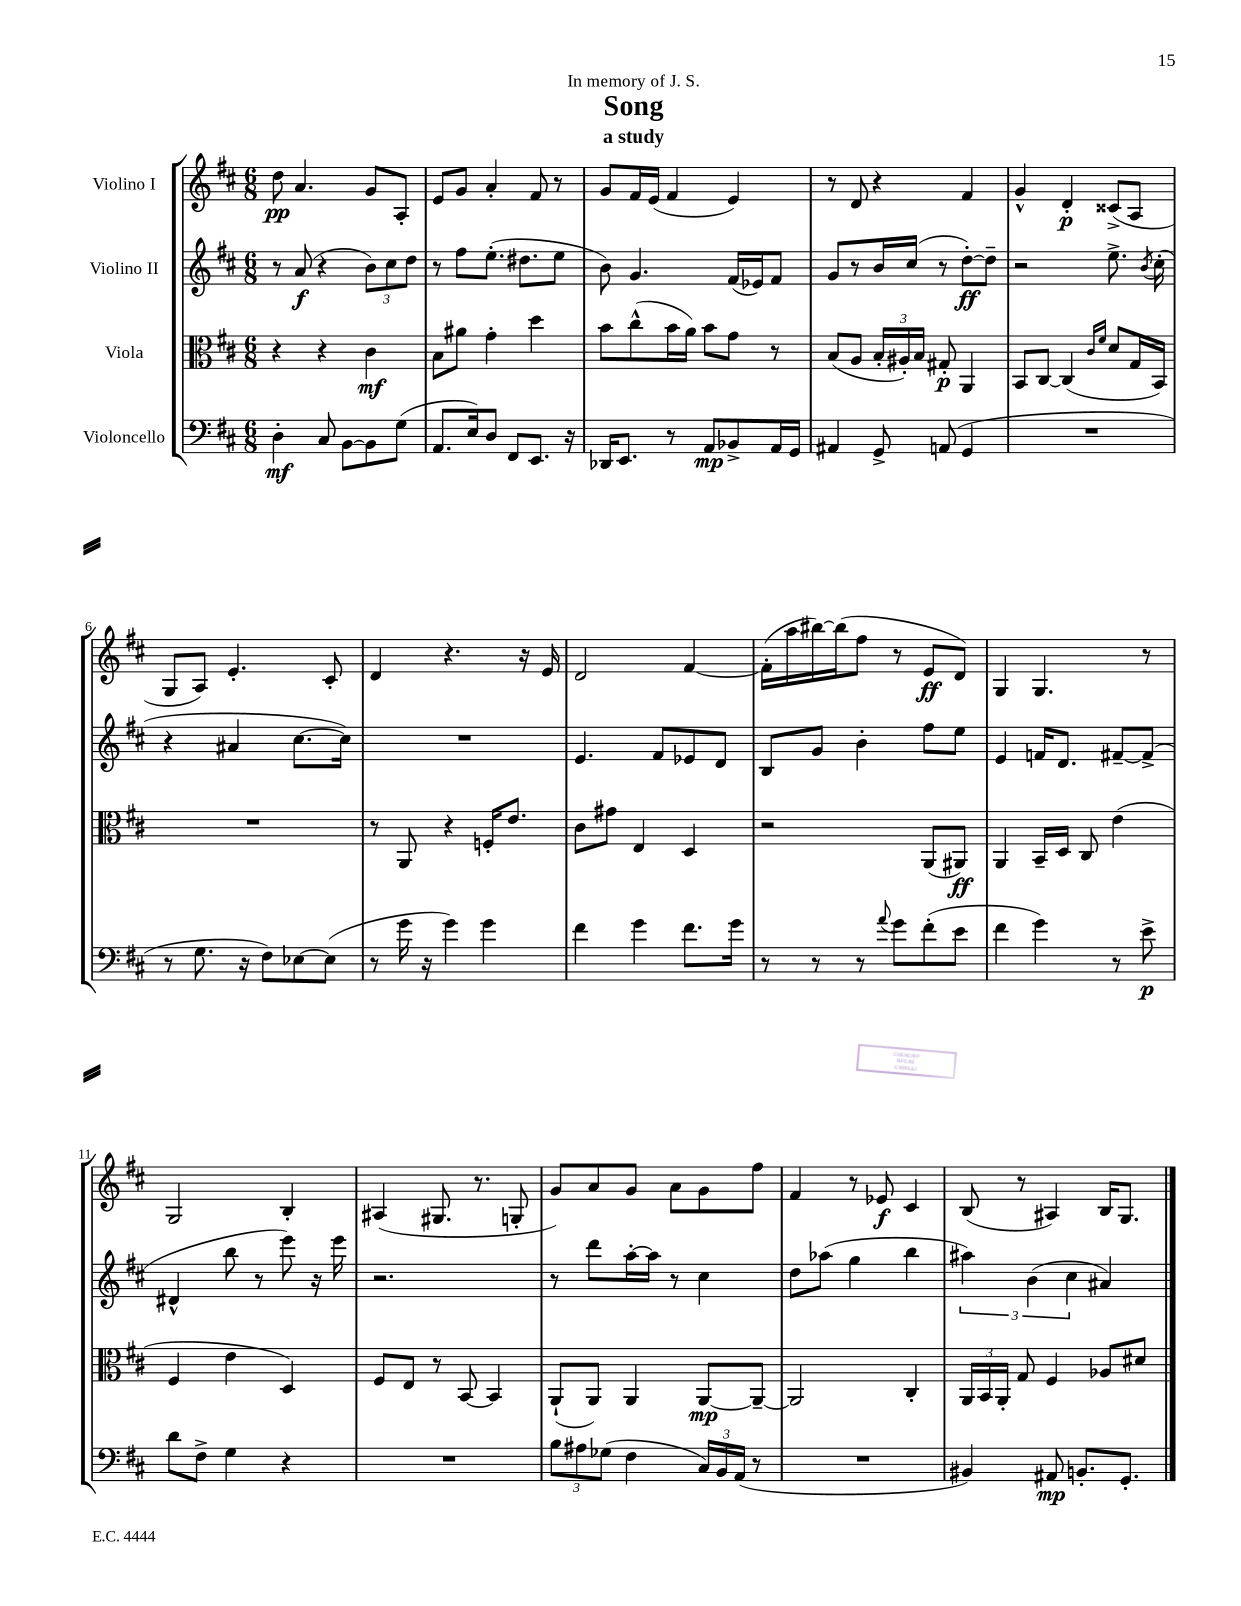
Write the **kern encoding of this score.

**kern	**dynam	**kern	**dynam	**kern	**dynam	**kern	**dynam
*part4	*part4	*part3	*part3	*part2	*part2	*part1	*part1
*staff4	*staff4	*staff3	*staff3	*staff2	*staff2	*staff1	*staff1
*I"Violoncello	*	*I"Viola	*	*I"Violino II	*	*I"Violino I	*
*clefF4	*	*clefC3	*	*clefG2	*	*clefG2	*
*k[f#c#]	*	*k[f#c#]	*	*k[f#c#]	*	*k[f#c#]	*
*M6/8	*	*M6/8	*	*M6/8	*	*M6/8	*
=1	=1	=1	=1	=1	=1	=1	=1
4D'\	mf	4r	.	8r	.	8dd\	pp
.	.	.	.	(8a/	f	4.a/	.
8C#/	.	4r	.	4r	.	.	.
[8BB\L	.	.	.	.	.	.	.
8BB\]	.	4c#\	mf	12b\L)	.	8g/L	.
.	.	.	.	12cc#\	.	.	.
(8G\J	.	.	.	.	.	8A'/J	.
.	.	.	.	12dd\J	.	.	.
=2	=2	=2	=2	=2	=2	=2	=2
8.AA/L	.	8B\L	.	8r	.	8e/L	.
.	.	8a#X\J	.	8ff#\L	.	8g/J	.
16E/k)	.	.	.	.	.	.	.
8D/J	.	4g'\	.	(8.ee'\J	.	4a'/	.
8FF#/L	.	.	.	.	.	.	.
.	.	.	.	8.dd#X\L	.	.	.
8.EE/J	.	4dd\	.	.	.	8f#/	.
.	.	.	.	8ee\J	.	8r	.
16r	.	.	.	.	.	.	.
=3	=3	=3	=3	=3	=3	=3	=3
16DD-X/KL	.	8b\L	.	8b\)	.	8g/L	.
8.EE/J	.	.	.	.	.	.	.
.	.	(8cc#^^\	.	4.g/	.	16f#/L	.
.	.	.	.	.	.	(16e/JJ	.
8r	.	16b\L	.	.	.	4f#/	.
.	.	16a\JJ)	.	.	.	.	.
8AA/L	mp	8b\L	.	.	.	.	.
8BB-X^/	.	8g\J	.	(16f#/LL	.	4e/)	.
.	.	.	.	16e-X/J)	.	.	.
16AA/L	.	8r	.	8f#/J	.	.	.
16GG/JJ	.	.	.	.	.	.	.
=4	=4	=4	=4	=4	=4	=4	=4
4AA#X/	.	(8B/L	.	8g/L	.	8r	.
.	.	8A/J	.	8r	.	8d/	.
8GG^/	.	24B'/LL	.	16b/L	.	4r	.
.	.	24A#X'/)	.	.	.	.	.
.	.	.	.	(16cc#/JJ	.	.	.
.	.	24B/JJ	.	.	.	.	.
(8AAn/	.	8G#X'/	p	8r	.	.	.
4GG/	.	4AA/	.	[8dd'\L)	ff	4f#/	.
.	.	.	.	8dd~\J]	.	.	.
=5	=5	=5	=5	=5	=5	=5	=5
2.r	.	8BB/L	.	2r	.	4g^^/	.
.	.	[8C#/J	.	.	.	.	.
.	.	(4C#/]	.	.	.	4d'/	p
.	.	16qqc#/LL	.	.	.	.	.
.	.	16qqf#/JJ	.	.	.	.	.
.	.	8d/L	.	8.ee^\	.	(8c##X^/L	.
.	.	16G/L	.	.	.	8A/J	.
.	.	.	.	8qb/	.	.	.
.	.	16BB/JJ)	.	(16cc#'\	.	.	.
!!LO:LB:g=z
=6	=6	=6	=6	=6	=6	=6	=6
8r	.	2.r	.	4r	.	8G/L	.
8.G\	.	.	.	.	.	8A/J)	.
.	.	.	.	4a#X/	.	4.e'/	.
16r	.	.	.	.	.	.	.
8F#\L)	.	.	.	.	.	.	.
[8E-X\	.	.	.	[8.cc#\L	.	.	.
(8E-\J]	.	.	.	.	.	8c#'/	.
.	.	.	.	16cc#\Jk])	.	.	.
=7	=7	=7	=7	=7	=7	=7	=7
8r	.	8r	.	2.r	.	4d/	.
16g\	.	8AA/	.	.	.	.	.
16r	.	.	.	.	.	.	.
4g\)	.	4r	.	.	.	4.r	.
4g\	.	16Fn'/KL	.	.	.	.	.
.	.	8.e/J	.	.	.	.	.
.	.	.	.	.	.	16r	.
.	.	.	.	.	.	16e/	.
=8	=8	=8	=8	=8	=8	=8	=8
4f#\	.	8c#\L	.	4.e/	.	2d/	.
.	.	8g#X\J	.	.	.	.	.
4g\	.	4E/	.	.	.	.	.
.	.	.	.	8f#/L	.	.	.
8.f#\L	.	4D/	.	8e-X/	.	[4f#/	.
.	.	.	.	8d/J	.	.	.
16g\Jk	.	.	.	.	.	.	.
=9	=9	=9	=9	=9	=9	=9	=9
8r	.	2r	.	8B/L	.	(16f#'\LL]	.
.	.	.	.	.	.	16aa\	.
8r	.	.	.	8g/J	.	[16bb#X\)	.
.	.	.	.	.	.	(16bb#\J]	.
8r	.	.	.	4b'\	.	8ff#\J	.
8qqa/	.	.	.	.	.	.	.
8g\L	.	.	.	.	.	8r	.
(8f#'\	.	(8AA/L	.	8ff#\L	.	8e/L	ff
8e\J	.	8AA#X/J)	ff	8ee\J	.	8d/J)	.
=10	=10	=10	=10	=10	=10	=10	=10
4f#\	.	4AA/	.	4e/	.	4G/	.
4g\)	.	16BB~/LL	.	16fn/KL	.	4.G/	.
.	.	16D/JJ	.	8.d/J	.	.	.
.	.	8C#/	.	.	.	.	.
8r	.	(4e\	.	[8f#X~/L	.	.	.
8e^\	p	.	.	(8f#^/J]	.	8r	.
!!LO:LB:g=z
=11	=11	=11	=11	=11	=11	=11	=11
8d\L	.	4F#/	.	4d#X^^/	.	2G/	.
8F#^\J	.	.	.	.	.	.	.
4G\	.	4e\	.	8bb\	.	.	.
.	.	.	.	8r	.	.	.
4r	.	4D/)	.	8eee\)	.	4B'/	.
.	.	.	.	16r	.	.	.
.	.	.	.	16eee\	.	.	.
=12	=12	=12	=12	=12	=12	=12	=12
2.r	.	8F#/L	.	2.r	.	(4A#X/	.
.	.	8E/J	.	.	.	.	.
.	.	8r	.	.	.	8.G#X/	.
.	.	[8BB/	.	.	.	.	.
.	.	.	.	.	.	8.r	.
.	.	4BB/]	.	.	.	.	.
.	.	.	.	.	.	8Gn'/	.
=13	=13	=13	=13	=13	=13	=13	=13
12B\L	.	(8AA`/L	.	8r	.	8g/L)	.
12A#X\	.	.	.	.	.	.	.
.	.	8AA/J)	.	8ddd\L	.	8a/	.
(12G-X\J	.	.	.	.	.	.	.
4F#\	.	4AA/	.	[16aa'\L	.	8g/J	.
.	.	.	.	16aa\JJ]	.	.	.
.	.	.	.	8r	.	8a\L	.
24C#/LL)	.	[8AA/L	mp	4cc#\	.	8g\	.
24BB/	.	.	.	.	.	.	.
(24AA/JJ	.	.	.	.	.	.	.
8r	.	8AA~/J_	.	.	.	8ff#\J	.
=14	=14	=14	=14	=14	=14	=14	=14
2.r	.	2AA/]	.	8dd\L	.	4f#/	.
.	.	.	.	(8aa-X\J	.	.	.
.	.	.	.	4gg\	.	8r	.
.	.	.	.	.	.	8e-X/	f
.	.	4C#'/	.	4bb\	.	4c#/	.
=15	=15	=15	=15	=15	=15	=15	=15
4BB#X/)	.	24AA/LL	.	6aa#X\)	.	(8B/	.
.	.	24BB/	.	.	.	.	.
.	.	24AA'/JJ	.	.	.	.	.
.	.	8G/	.	.	.	8r	.
.	.	.	.	(6b\	.	.	.
8AA#X/	mp	4F#/	.	.	.	4A#X/)	.
.	.	.	.	6cc#\	.	.	.
8.BBn'/L	.	.	.	.	.	.	.
.	.	8A-X/L	.	4a#X/)	.	16B/KL	.
8.GG'/J	.	.	.	.	.	8.G/J	.
.	.	8d#X/J	.	.	.	.	.
==	==	==	==	==	==	==	==
*-	*-	*-	*-	*-	*-	*-	*-
